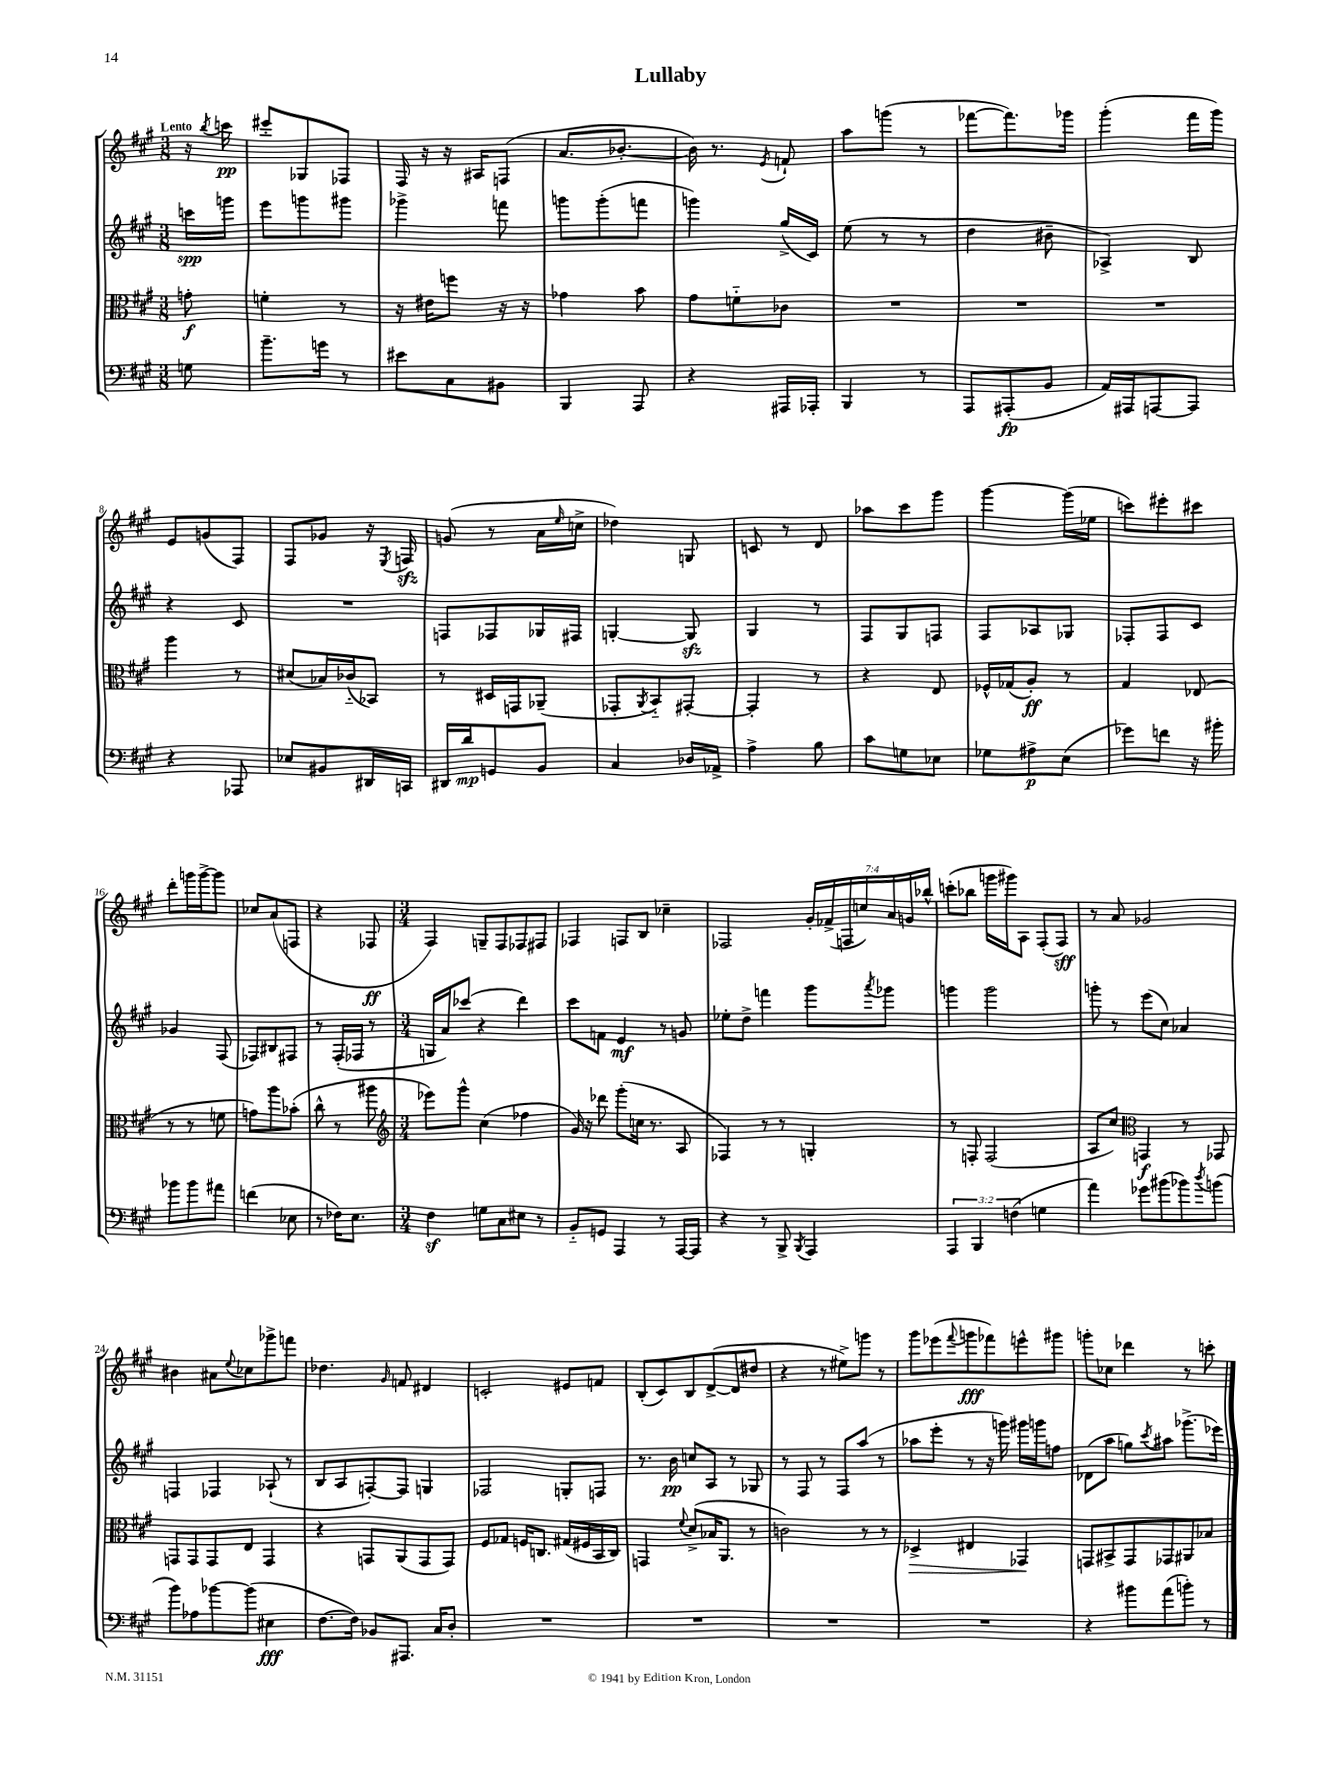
\header { title = "Lullaby" }
<<
\new StaffGroup <<
\new Staff = "s0" {
    \clef treble \key a \major \numericTimeSignature \time 3/8 \override Staff.TupletNumber.text = #tuplet-number::calc-fraction-text \partial 8 \tempo "Lento"
    r16 \acciaccatura { b''8 } c'''16\pp |
    eis'''8-. ges8 fes8 |
    fis16 r16 r16 ais16 f8( |
    a'8. bes'8.~-. |
    bes'16) r8. \acciaccatura { e'8 } f'8-! |
    a''8 g'''8( r8 |
    fes'''8~ fes'''8.) ges'''16 |
    gis'''4-.( fis'''16 gis'''16) |
    e'8 g'8( fis8) |
    fis8 ges'8 r16 \acciaccatura { e8 } f16\sfz |
    g'8( r8 a'16 \grace { e''16 } c''16-> |
    des''4) g8 |
    c'8 r8 d'8 |
    aes''8 cis'''8 gis'''8 |
    gis'''4~ gis'''16( ees''16 |
    c'''8) eis'''8-. cis'''8 |
    d'''8-. g'''16 g'''16~-> g'''8 |
    ces''8 a'8( f8 |
    r4 fes8\ff |
    \numericTimeSignature \time 3/4 fis4) g8-- fis8 fes8 fis8 |
    fes4 f8 b8 ces''4-- |
    fes2 \tuplet 7/4 { gis'16-. fes'16->( f16 c''16) a'16 g'16 bes''16-^ } |
    c'''8-.( bes''8 g'''16 gis'''16) a8 fis8-.( fis8\sff) |
    r8 a'8 ges'2 |
    bis'4 ais'8 \appoggiatura { e''8 } ces''8 ges'''8-> f'''8 |
    des''4. \grace { gis'16 } f'8 dis'4 |
    c'2-. eis'8 f'8 |
    b8-.( cis'8) b8 d'8~->( d'8 dis''8 |
    r4 r8 eis''8->) g'''8 r8 |
    gis'''8 ees'''8( \appoggiatura { fis'''8 } g'''8\fff fes'''8) e'''8-^ gis'''8 |
    g'''8-. ces''8 des'''4 r8 c'''8-. \bar "|." |
}
\new Staff = "s1" {
    \clef treble \key a \major \numericTimeSignature \time 3/8 \partial 8
    c'''16\spp g'''16 |
    e'''8 g'''8 gis'''8 |
    ges'''4-> f'''8 |
    g'''8 g'''8-.( f'''8 |
    g'''4) gis''16->( cis'16) |
    e''8( r8 r8 |
    d''4 bis'8-- |
    aes4->) b8 |
    r4 cis'8 |
    R4. |
    f8 fes8 ges16 fis16 |
    g4~-. g8\sfz |
    gis4 r8 |
    fis8 gis8 f8 |
    fis8 aes8 ges8 |
    fes8-. fes8 cis'8 |
    ges'4 fis8( |
    fes8) bis8 fis8 |
    r8 fis16-.( fes16 r8 |
    \numericTimeSignature \time 3/4 g16 a'16) ces'''8( r4 d'''4) |
    cis'''8 f'8 e'4\mf r8 g'8 |
    ees''8-. d''8-> f'''4 gis'''8 \acciaccatura { a'''8 } ges'''8 |
    g'''4 g'''2 |
    g'''8-. r8 e'''8( cis''8) aes'4 |
    f4 fes4 aes8-!( r8 |
    b8 a8 f8~-.) f8 g4 |
    fes2 g8-. f8 |
    r8. b'16\pp c''8 a8 r8 ges8 |
    r8 fis8 r8 fis8 a''8( r8 |
    aes''8 e'''8-. r8 r16 g'''16) gis'''16 g'''16 f''8 |
    des'8( a''8 g''8) \acciaccatura { cis'''8 } ais''8 ges'''8.->( ees'''16) \bar "|." |
}
\new Staff = "s2" {
    \clef alto \key a \major \numericTimeSignature \time 3/8 \partial 8
    g'8-.\f |
    f'4-. r8 |
    r16 eis'16 f''8 r16 r16 |
    ges'4 b'8 |
    gis'8 f'8-_ ces'8 |
    R4. |
    R4. |
    R4. |
    a''4 r8 |
    dis'8( bes16) ces'16-_( bes,8) |
    r8 dis16 g,16 aes,8--( |
    ges,8-. \acciaccatura { a,8 } b,8-_) gis,8~-. |
    gis,4-. r8 |
    r4 e8 |
    fes16-^ ges16( a8-.\ff) r8 |
    gis4 ees8( |
    r8 r8 f'8 |
    g'8) a''8 bes'8-.( |
    cis''8-^ r8 ais''8 |
    \numericTimeSignature \time 3/4 \clef treble ees'''8) gis'''8-^ cis''4( fes''4 |
    gis'16) r16 des'''8 gis'''8-.( c''16 r8. a8 |
    fes4) r8 r8 g4-. |
    r8 f8-. f2( |
    a8 cis''8) \clef alto g,4\f r8 ges,8 |
    g,8 g,8 g,8 e8 g,4 |
    r4 g,8 a,8( g,8 g,8) |
    fis8 ges8 f16 c8. gis16( fis16 b,16 c16) |
    g,4 \appoggiatura { fis'8 } d'8->( bes16 a,8. r8 |
    c'2) r8 r8 |
    des4->\> eis4 ges,4\! |
    g,8 bis,8-> g,8 ges,8 ais,8 bes8 \bar "|." |
}
\new Staff = "s3" {
    \clef bass \key a \major \numericTimeSignature \time 3/8 \override Staff.TupletNumber.text = #tuplet-number::calc-fraction-text \partial 8
    g8 |
    b'8.-- g'16 r8 |
    eis'8 cis8 bis,8 |
    b,,4 a,,8 |
    r4 ais,,16 aes,,16-. |
    b,,4 r8 |
    a,,8 ais,,8-.\fp( b,8 |
    a,16) ais,,16 a,,8~ a,,8 |
    r4 aes,,8 |
    ees8 bis,8 dis,16 c,16 |
    dis,16 d'16\mp g,8 b,8 |
    cis4 des16 aes,16-> |
    a4-> b8 |
    cis'8 g8 ees8 |
    ges8 ais8->\p e8( |
    ges'8) f'8 r16 bis'16-. |
    bes'8 bes'8 ais'8 |
    f'4( ees8 |
    r8 fes16) e8. |
    \numericTimeSignature \time 3/4 fis4\sf g8 cis8 eis8 r8 |
    b,8-_ g,8 a,,4 r8 a,,16~ a,,16 |
    r4 r8 b,,8-> \acciaccatura { b,,8 } a,,4 |
    \tuplet 3/2 { a,,4 b,,4 f4( } g4 |
    a'4) ges'8 bis'8( bes'8) \acciaccatura { d''8 } b'8( |
    b'8) aes8 bes'8~ bes'8( eis4\fff |
    fis8.~ fis16) bes,8 ais,,8. cis16 d8-. |
    R2. |
    R2. |
    R2. |
    R2. |
    r4 bis'8 a'8( b'8-.) r8 \bar "|." |
}
>>
>>
